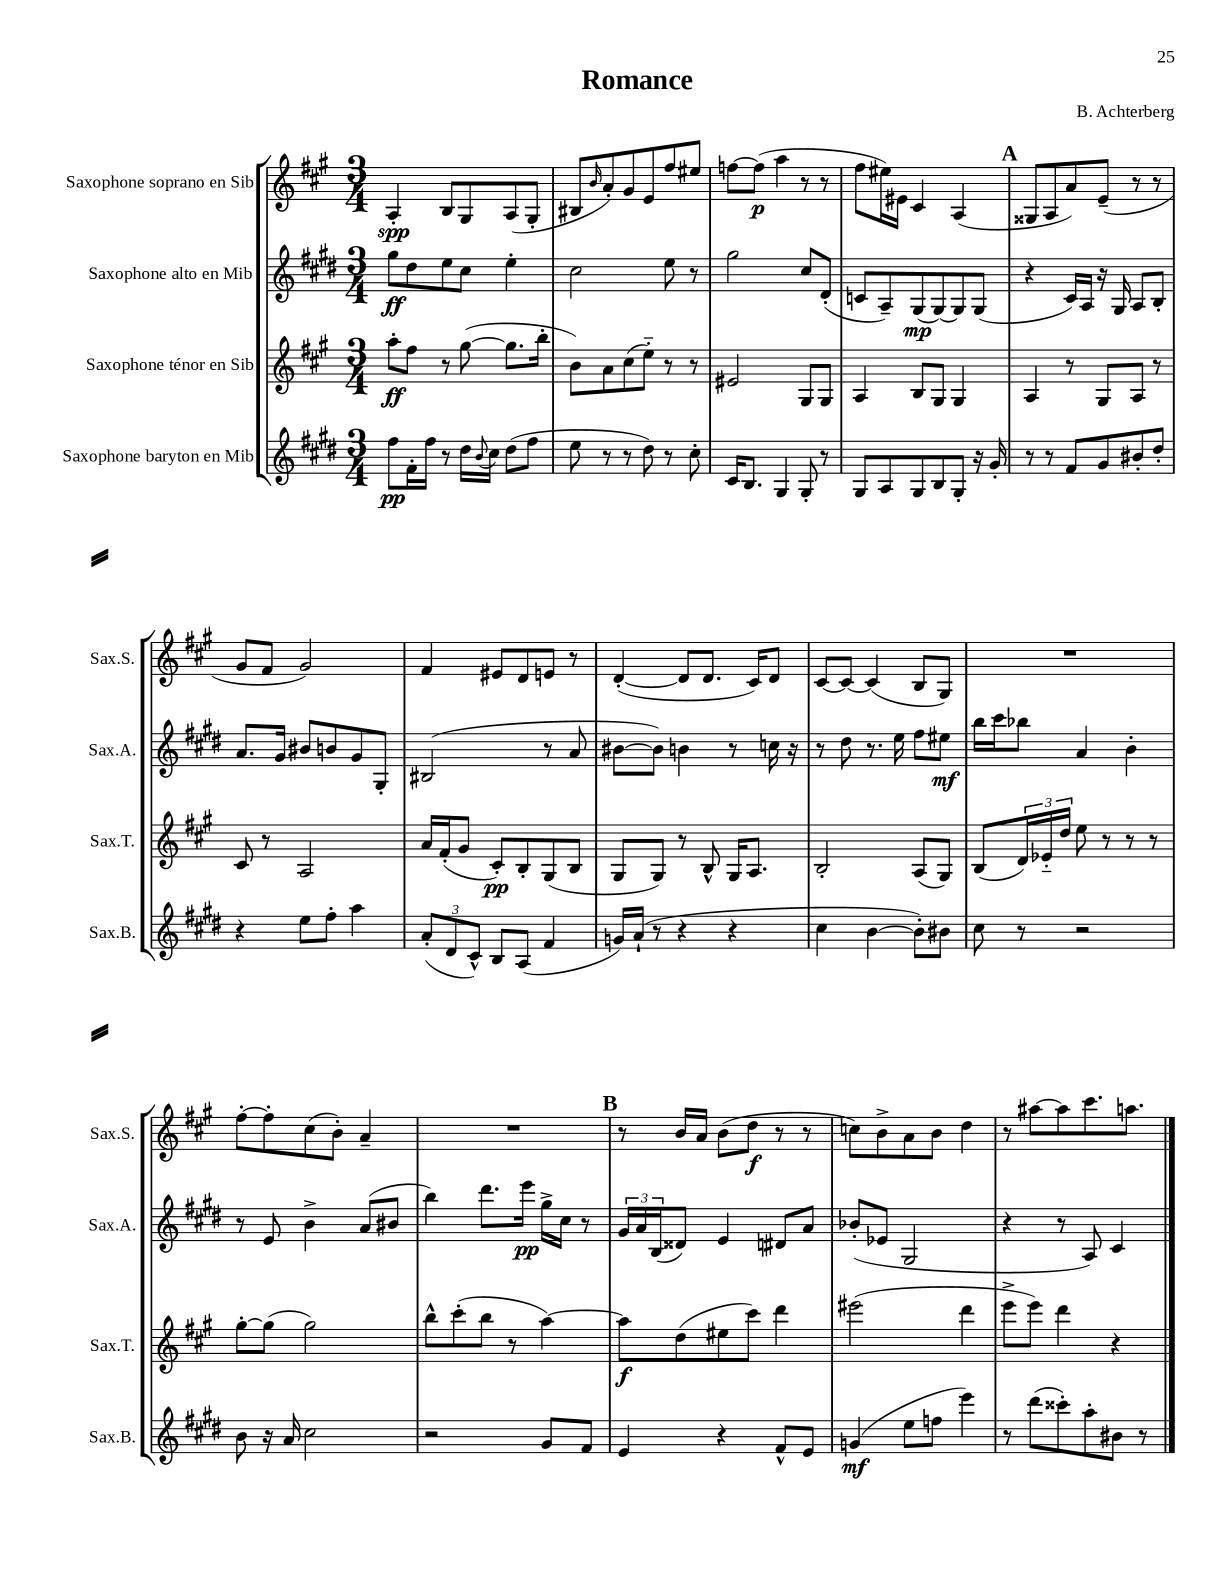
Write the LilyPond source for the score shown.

\header { title = "Romance" composer = "B. Achterberg" }
<<
\new StaffGroup <<
\new Staff = "s0" \with { instrumentName = "Saxophone soprano en Sib" shortInstrumentName = "Sax.S." } {
    \clef treble \key a \major \numericTimeSignature \time 3/4
    a4-.\spp b8 gis8 a8( gis8-. |
    bis8 \grace { b'16 } a'8-.) gis'8 e'8 fis''8 eis''8 |
    f''8~ f''8\p( a''4 r8 r8 |
    fis''8 eis''16) eis'16 cis'4 a4( |
    \mark \markup { \bold "A" } gisis8 a8 a'8) e'8--( r8 r8 |
    gis'8 fis'8 gis'2) |
    fis'4 eis'8 d'8 e'8 r8 |
    d'4~-.( d'8 d'8. cis'16) d'8 |
    cis'8~ cis'8~ cis'4( b8 gis8) |
    R2. |
    fis''8~-. fis''8-. cis''8( b'8-.) a'4-- |
    R2. |
    \mark \markup { \bold "B" } r8 b'16 a'16 b'8( d''8\f r8 r8 |
    c''8) b'8-> a'8 b'8 d''4 |
    r8 ais''8~ ais''8 cis'''8. a''8. \bar "|." |
}
\new Staff = "s1" \with { instrumentName = "Saxophone alto en Mib" shortInstrumentName = "Sax.A." } {
    \clef treble \key e \major \numericTimeSignature \time 3/4
    gis''8\ff dis''8 e''8 cis''8 e''4-. |
    cis''2 e''8 r8 |
    gis''2 cis''8 dis'8-.( |
    c'8 a8--) gis8\mp( gis8~) gis8 gis8( |
    \mark \markup { \bold "A" } r4 cis'16) a16 r16 gis16 a8 b8-. |
    a'8. gis'16 bis'8 b'8 gis'8 gis8-. |
    bis2( r8 a'8 |
    bis'8~ bis'8) b'4 r8 c''16 r16 |
    r8 dis''8 r8. e''16 fis''8 eis''8\mf |
    b''16 cis'''16 bes''8 a'4 b'4-. |
    r8 e'8 b'4-> a'8( bis'8 |
    b''4) dis'''8. e'''16\pp gis''16-> cis''16 r8 |
    \mark \markup { \bold "B" } \tuplet 3/2 { gis'16 a'16 b16( } disis'8) e'4 dis'8 a'8 |
    bes'8-.( ees'8 gis2 |
    r4 r8 a8) cis'4 \bar "|." |
}
\new Staff = "s2" \with { instrumentName = "Saxophone ténor en Sib" shortInstrumentName = "Sax.T." } {
    \clef treble \key a \major \numericTimeSignature \time 3/4
    a''8-.\ff fis''8 r8 gis''8~( gis''8. b''16-. |
    b'8) a'8 cis''8( e''8-_) r8 r8 |
    eis'2 gis8 gis8 |
    a4 b8 gis8 gis4 |
    \mark \markup { \bold "A" } a4 r8 gis8 a8 r8 |
    cis'8 r8 a2 |
    a'16 fis'16-.( gis'8 cis'8-.\pp) b8-. gis8( b8 |
    gis8 gis8) r8 b8-^ gis16 a8. |
    b2-. a8( gis8) |
    b8( \tuplet 3/2 { d'16) ees'16-_ d''16 } e''8 r8 r8 r8 |
    gis''8~-. gis''8( gis''2) |
    b''8-^ cis'''8-.( b''8 r8 a''4~) |
    \mark \markup { \bold "B" } a''8\f d''8( eis''8 cis'''8) d'''4 |
    eis'''2( d'''4 |
    e'''8-> e'''8) d'''4 r4 \bar "|." |
}
\new Staff = "s3" \with { instrumentName = "Saxophone baryton en Mib" shortInstrumentName = "Sax.B." } {
    \clef treble \key e \major \numericTimeSignature \time 3/4
    fis''8\pp fis'16-. fis''16 r8 dis''16 \appoggiatura { b'8 } cis''16 dis''8( fis''8 |
    e''8 r8 r8 dis''8) r8 cis''8-. |
    cis'16 b8. gis4 gis8-. r8 |
    gis8 a8 gis8 b8 gis8-. r16 gis'16-. |
    \mark \markup { \bold "A" } r8 r8 fis'8 gis'8 bis'8-. dis''8-. |
    r4 e''8 fis''8-. a''4 |
    \tuplet 3/2 { a'8-.( dis'8 cis'8-^) } b8 a8( fis'4 |
    g'16) a'16-!( r8 r4 r4 |
    cis''4 b'4~ b'8-.) bis'8 |
    cis''8 r8 r2 |
    b'8 r16 a'16 cis''2 |
    r2 gis'8 fis'8 |
    \mark \markup { \bold "B" } e'4 r4 fis'8-^ e'8 |
    g'4\mf( e''8 f''8 e'''4) |
    r8 dis'''8( cisis'''8-.) a''8-. bis'8 r8 \bar "|." |
}
>>
>>
\layout { \context { \Score \remove "Bar_number_engraver" } }
